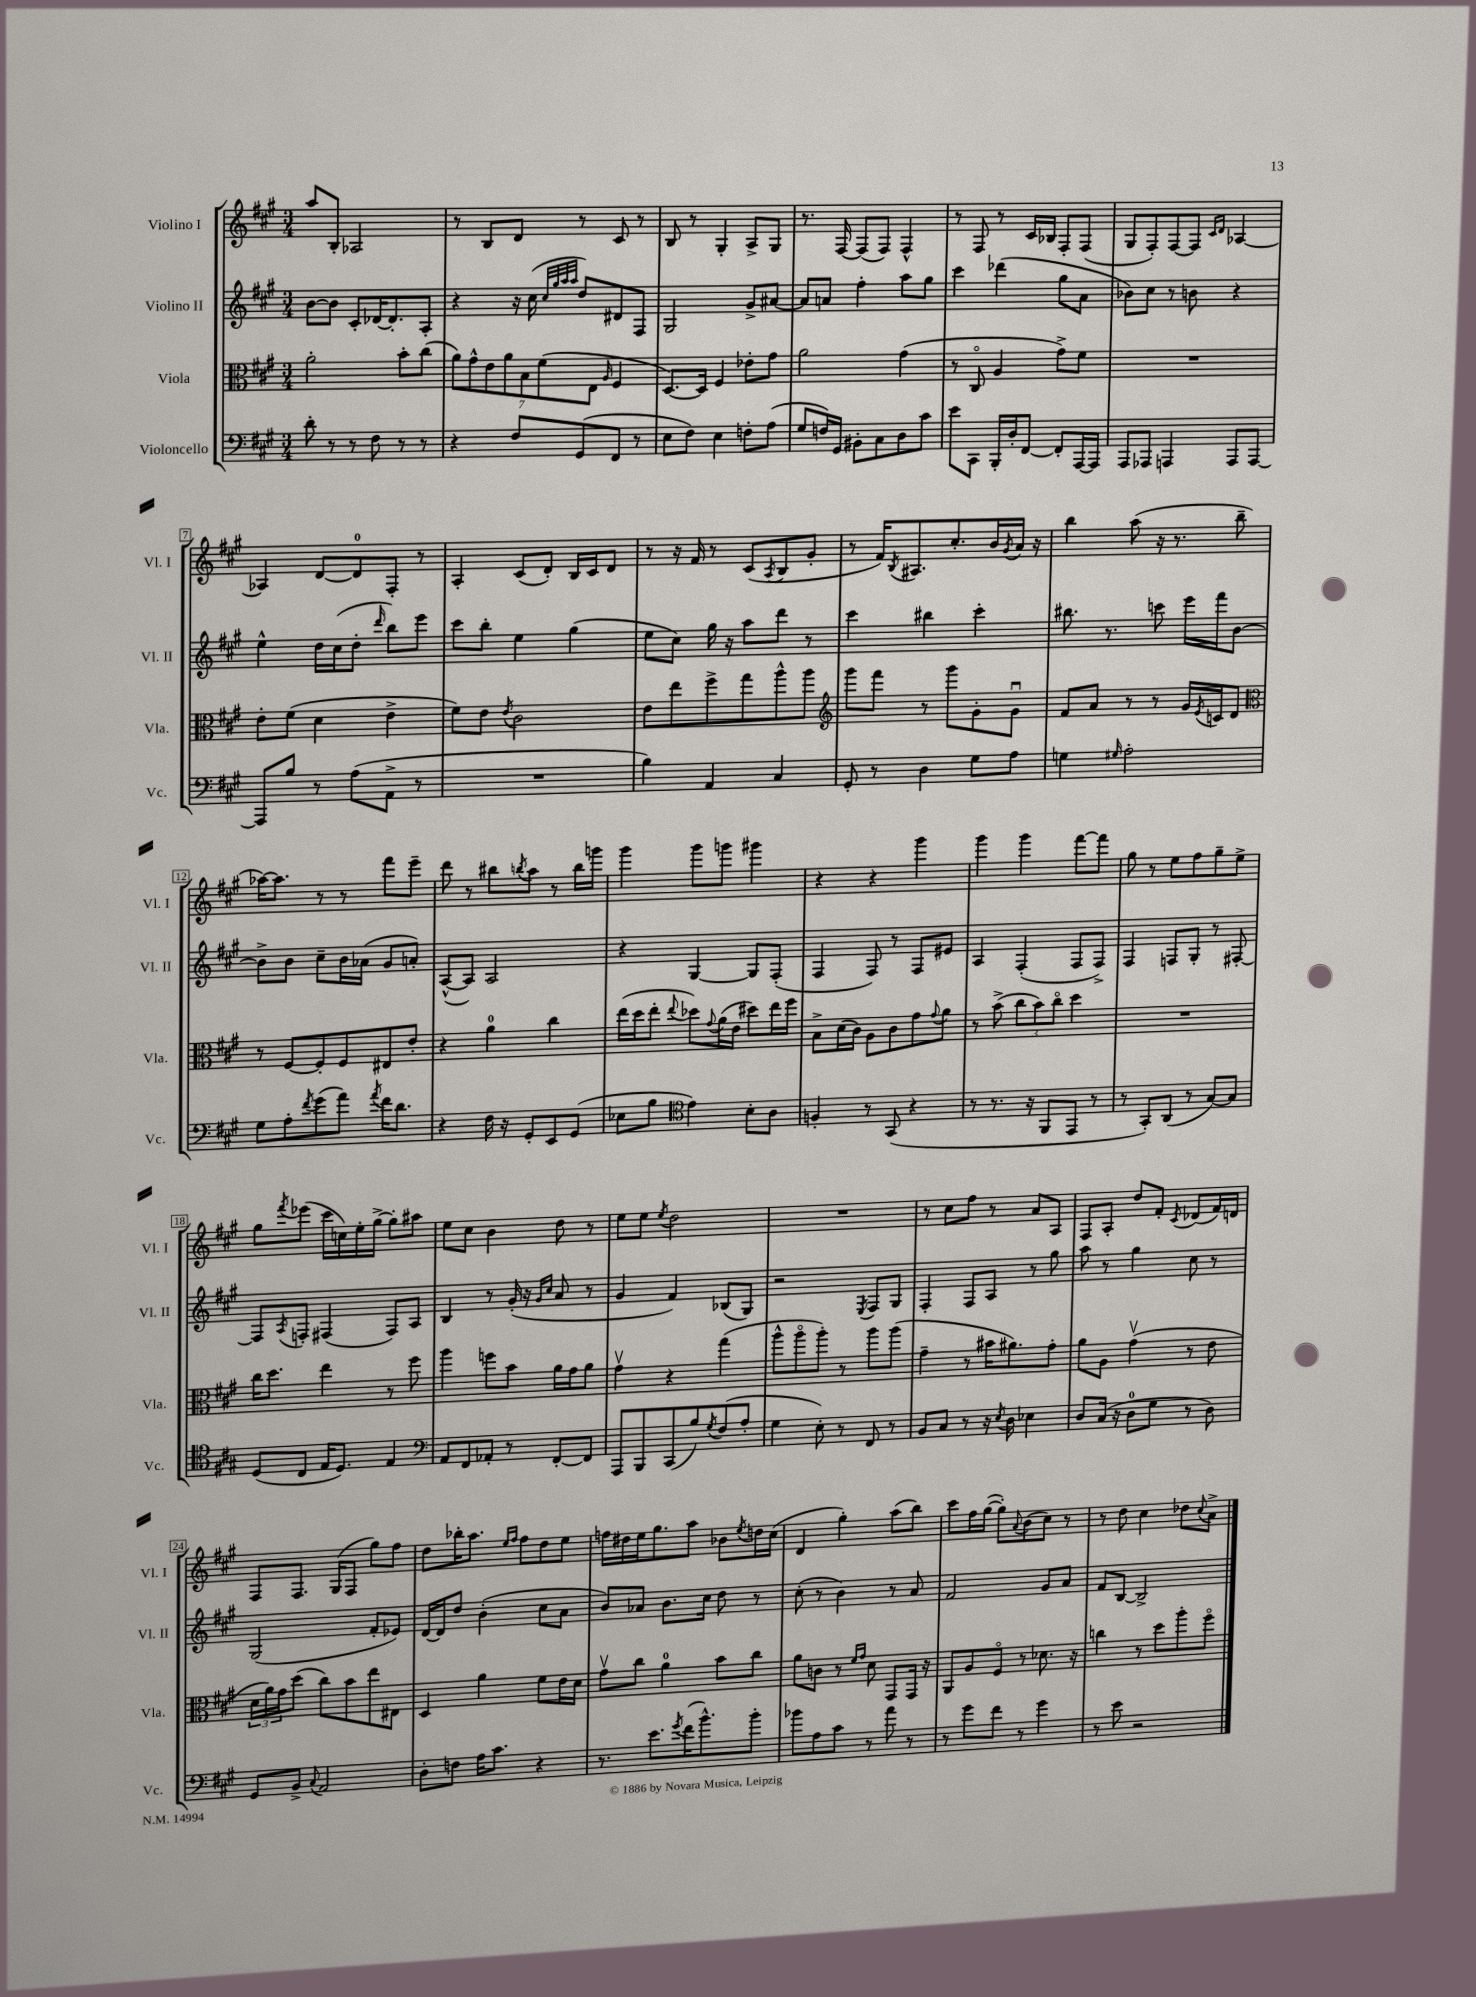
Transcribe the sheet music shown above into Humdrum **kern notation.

**kern	**kern	**kern	**kern
*part4	*part3	*part2	*part1
*staff4	*staff3	*staff2	*staff1
*I"Violoncello	*I"Viola	*I"Violino II	*I"Violino I
*I'Vc.	*I'Vla.	*I'Vl. II	*I'Vl. I
*clefF4	*clefC3	*clefG2	*clefG2
*k[f#c#g#]	*k[f#c#g#]	*k[f#c#g#]	*k[f#c#g#]
*M3/4	*M3/4	*M3/4	*M3/4
=1	=1	=1	=1
8d'\	2a'\	[8b\L	8aa/L
8r	.	8b\J]	8B'/J
8r	.	8c#'/L	2A-X/
8F#\	.	[16d-X/K	.
.	.	8.d-'/]	.
8r	8b'\L	.	.
8r	(8cc#\J	8A'/J	.
=2	=2	=2	=2
4r	14a\L)	4r	8r
.	14g#^^\	.	.
.	.	.	8B/L
.	14e\	.	.
.	14a\	.	.
8F#/L	.	16r	8d/J
.	14B\	.	.
.	.	(16cc#\	.
.	(14f#\	.	.
.	.	32qqcc#/LLL	.
.	.	32qqgg#/	.
.	.	32qqaa/	.
.	.	32qqaa/JJJ	.
(8GG#/	.	8dd/L)	8r
.	14E\J	.	.
.	16qqA/	.	.
8FF#/J	4F#/	8d#X/	8c#/
8r	.	8F#/J	8r
=3	=3	=3	=3
8E\L	[8.D/L)	2G#/	8B/
8F#\J)	.	.	8r
.	16D/Jk]	.	.
4E\	4F#/	.	4G#'/
8Fn'\L	8e-X'\L	8g#^/L	8A^/L
(8A\J	8g#\J	[8a#X/J	8G#/J
=4	=4	=4	=4
8G#/L	2a\	8a#/L]	8.r
16Fn/L)	.	8an/J	.
16GG#/JJ	.	.	[16F#/
8BB#X'\L	.	4ff#'\	(8F#/L]
8C#\	.	.	8F#/J)
8D\	(4g#\	8aa\L	4F#^^/
8c#\J	.	8gg#\J	.
=5	=5	=5	=5
8e\L	8r	4ccc#\	8r
8CC#\J	8C#/	.	8F#/
16BBB'/LL	4A/	(4ddd-X\	8r
16D'/J	.	.	.
[8FF#/J	.	.	16c#/LL
.	.	.	16B-X/JJ
8FF#'/L]	8g#^\L)	8gg#\L	8F#'/L
[16AAA/L	8f#\J	8a\J	(8F#/J
16AAA/JJ]	.	.	.
=6	=6	=6	=6
8AAA/L	2.r	8b-X\L)	8G#/L
8AAA-X/J	.	8cc#\J	8F#'/)
4AAAn/	.	8r	[8F#/
.	.	8bn\	8F#/J]
.	.	.	16qqc#/LL
.	.	.	16qqd/JJ
8AAA/L	.	4r	[4A-X/
[8AAA/J	.	.	.
!!LO:LB:g=z
=7	=7	=7	=7
8AAA/L]	8e'\L	4ee^^\	4A-X/]
8B/J	(8f#\J	.	.
8r	4d\	16dd\LL	[8d/L
.	.	(16cc#\J	.
(8A\L	.	8dd'\J	8d/]
.	.	16qqddd/	.
8AA^\J	4e^\	8bb\L)	8F#'/J
8r	.	8eee\J	8r
=8	=8	=8	=8
2.r	8f#\L)	8ccc#\L	4A'/
.	8e\J	8bb'\J	.
.	8qe/	.	.
.	2c#\	4ee\	(8c#/L
.	.	.	8d'/J)
.	.	(4gg#\	16B/LL
.	.	.	16c#/J
.	.	.	8d/J
=9	=9	=9	=9
4B\)	8e\L	8ee\L	8r
.	8ee\	8cc#\J)	16r
.	.	.	16f#/
4AA/	8ff#^\	16gg#\	8r
.	.	16r	.
.	8gg#\	8aa\L	(8c#/L
.	.	.	8qA/
4C#/	8aa^^\	8ddd\J	8B/
.	8aa\J	8r	8g#'/J
=10	=10	=10	=10
*	*clefG2	*	*
8GG#'/	8ggg#\L	4ccc#\	8r
8r	8fff#\J	.	16f#/KL)
.	.	.	8qB/
.	.	.	8.A#X/
4D\	8r	4bb#X\	.
.	8ggg#\L	.	8.cc#'/
8G#\L	8g#'\	4ccc#'\	.
.	.	.	16b/L
.	.	.	8qg#/
8A\J	8g#u\J	.	16a/JJ
.	.	.	16r
=11	=11	=11	=11
4Gn\	8f#/L	8.bb#X\	4bb\
.	8a/J	.	.
.	.	8.r	.
16qqG#X/	.	.	.
2A'\	8r	.	(8aa\
.	8r	8cccn\	16r
.	.	.	8.r
.	16g#/LL	16eee\LL	.
.	8qe/	.	.
.	16cn/J	16fff#\J	.
.	8d/J	[8b\J	8bb~\
!!LO:LB:g=z
=12	=12	=12	=12
*	*clefC3	*	*
8G#\L	8r	8b^\L]	[16aa-X\KL)
.	.	.	8.aa-\J]
8A'\	[8F#/L	8b\J	.
8qf#/	.	.	.
(8g#\	8F#'/]	8cc#~\L	8r
8a\J)	8F#/	16b\L	8r
.	.	(16a-X\JJ	.
8qa/	.	.	.
16f#\KL	8E#X/	8g#/L	8fff#\L
8.d\J	.	.	.
.	8e'/J	8an'/J)	8eee~\J
=13	=13	=13	=13
4r	4r	([8A^^/L	8ddd\
.	.	8A/J])	8r
16F#\	4a\	2A/	8bb#X\L
16r	.	.	.
.	.	.	8qbbn/
8GG#'/L	.	.	8aa\J
8EE/	4cc#\	.	8r
(8GG#/J	.	.	16bb\LL
.	.	.	16gggn\JJ
=14	=14	=14	=14
8E-X\L	(16ee\LL	4r	4ggg#\
.	16dd\J	.	.
8B\J	8ee'\J	.	.
*clefC4	*	*	*
.	8qqee/	.	.
4e\)	8dd-X\L)	[4G#/	8ggg#\L
.	8qqg#/	.	.
.	(16a\L	.	8gggn\J
.	16e\JJ	.	.
8B'\L	8dd#X\L)	8G#/L]	4ggg#X\
8A\J	16ee\L	(8F#'/J	.
.	16ff#\JJ	.	.
=15	=15	=15	=15
4Fn'/	8B^\L	4F#/	4r
.	(16d\L	.	.
.	16c#\JJ)	.	.
8r	8A\L	8F#/)	4r
(8GG#/	8c#\	8r	.
4r	8g#\	8F#/L	4ggg#\
.	8qqg#/	.	.
.	8a\J	8e#X/J	.
=16	=16	=16	=16
8r	8r	4A/	4ggg#\
8.r	(8b^\	.	.
.	12cc#\L	(4F#'/	4ggg#\
16r	.	.	.
.	12b\)	.	.
8FF#/L	.	.	.
.	12cc#\J	.	.
8EE/J	4dd\	8F#/L	[8fff#\L
8r	.	8F#^/J)	8fff#\J]
=17	=17	=17	=17
8r	2.r	4F#/	8gg#\
8GG#'/L)	.	.	8r
(8AA/J	.	8Fn/L	8ee\L
8r	.	8G#'/J	8ff#\
[8G#/L)	.	8r	8gg#~\
8G#/J]	.	[8F#X'/	8ee^\J
!!LO:LB:g=z
=18	=18	=18	=18
(8D/L	16cc#\KL	8F#/L]	8gg#\L
.	8.dd\J	.	.
.	.	8qA/	8qfff#/
8C#/J	.	8Fn'/J	(8eee-X\J
16E/KL	4ee\	(4F#X/	16ccc#\LL
8.D/J)	.	.	16ccn\)
.	.	.	16ee'\
.	.	.	[16gg#^\JJ
4E/	8r	8F#/L)	8gg#'\L]
.	8ff#\	8A/J	8aa#X\J
=19	=19	=19	=19
*clefF4	*	*	*
8AA/L	4aa\	4B/	8ee\L
8FF#/	.	.	8cc#\J
8AA-X'/J	8ffn\L	8r	4b\
8r	8b\J	(16g#'/	.
.	.	16r	.
.	.	16qqg#/LL	.
.	.	16qqcc#/JJ	.
[8FF#'/L	16a\LL	8a/	8dd\
.	16g#\J	.	.
8FF#/J]	8a\J	8r	8r
=20	=20	=20	=20
8AAA/L	4g#v\	4g#/	8ee\L
8BBB/	.	.	8ee\J
.	.	.	8qee/
(8CC#/	4r	4f#/)	2dd\
8B/)	.	.	.
8qG#/	.	.	.
(8F#/	(4gg#\	(8B-X/L	.
8A'/J	.	8G#/J)	.
=21	=21	=21	=21
4G#\	8aa^^\L	2r	2.r
.	8aa\	.	.
8E'\)	8aa'\J)	.	.
8r	8r	.	.
.	.	8qE/	.
8FF#/	8aa\L	8F#/L	.
8r	(8aa\J	8G#/J	.
=22	=22	=22	=22
8BB/L	4g#~\	4F#'/	8r
8C#/J	.	.	8cc#\L
8r	8r	8F#/L	8ff#\J
16r	16b#X\KL	8A/J	8r
8qE/	.	.	.
16D\	8.a#X\)	.	.
4E-X\	.	8r	8a/L
.	8g#'\J	8gg#\	8A/J
=23	=23	=23	=23
8D/L	8a\L	8aa\	8F#/L
(16C#/Jk	8A\J	8r	8A'/J
16r	.	.	.
8D\L	(4g#v\	4gg#\	8dd/L
8G#\J	.	.	8f#'/J
.	.	.	8qc#/
8r	8r	8cc#\	(8d-X/L
8D\)	8e\	8r	16f#/L)
.	.	.	16dn/JJ
!!LO:LB:g=z
=24	=24	=24	=24
8GG#/L	24d\LL	(2G#/	8F#/L
.	24a\)	.	.
.	24g#\J	.	.
8BB^/J	(8dd\J	.	8.F#/J
8qqC#/	.	.	.
2AA/	8cc#\L)	.	.
.	.	.	(16G#/KL
.	8b\	.	8F#/J
.	8ee\	8f#'/L	8gg#\L)
.	8E#X\J	8e-X/J)	8ff#\J
=25	=25	=25	=25
8D'\L	4D/	[16d/LL	8dd\L
.	.	16d/J]	.
8Fn\J	.	8dd/J	16bb-X'\K
.	.	.	8.aa\J
16A\KL	4a\	(4b'\	.
8.c#\J	.	.	.
.	.	.	16qqee/LL
.	.	.	16qqff#/JJ
.	.	.	8ff#\L
4r	8f#\L	8cc#\L	8dd\
.	16e\L	8a\J	8ee\J
.	16d\JJ	.	.
=26	=26	=26	=26
8.r	8g#v\L	8b/L)	16ffn\LL
.	.	.	16dd#X\
.	8cc#\J	8a-X/J	16ee\J
8.e\L	.	.	8.gg#\
.	4a\	8.b\L	.
8qg#/	.	.	.
(16f#\K	.	.	8aa\J
8.b^^\)	.	16cc#\Jk	.
.	8b\L	8dd\	8b-X\L
.	.	.	8qee/
8b'\J	8cc#\J	8r	16ddn\L
.	.	.	(16cc#\JJ
=27	=27	=27	=27
8b-X\L	8a\L	(8cc#'\	4d/
8A\	8cn\J	8r	.
8c#\J	8r	4b\)	4gg#'\)
.	16qqf#/LL	.	.
.	16qqg#/JJ	.	.
8r	8d\	.	.
8a\	8GG#/L	8r	(8aa\L
8r	16GG#/Jk	8a/	8bb\J)
.	16r	.	.
=28	=28	=28	=28
8r	8AA/L	2f#/	8ccc#\L
8g#\L	8A/	.	16ff#\L
.	.	.	([16gg#\JJ
8f#\J	8F#/J	.	8gg#'\L])
.	.	.	8qqa/
8r	8r	.	(8b\
4g#\	8.d-X\	8g#/L	8cc#\J)
.	.	8a/J	8r
.	16r	.	.
=29	=29	=29	=29
8r	4ccn\	8f#/L	8r
8e\	.	[8B/J	8dd\
2r	8r	2B^/]	4cc#\
.	8dd\L	.	.
.	8aa'\	.	8dd-X\L
.	.	.	8qqcc#/
.	8ff#\J	.	8a^\J
==	==	==	==
*-	*-	*-	*-
